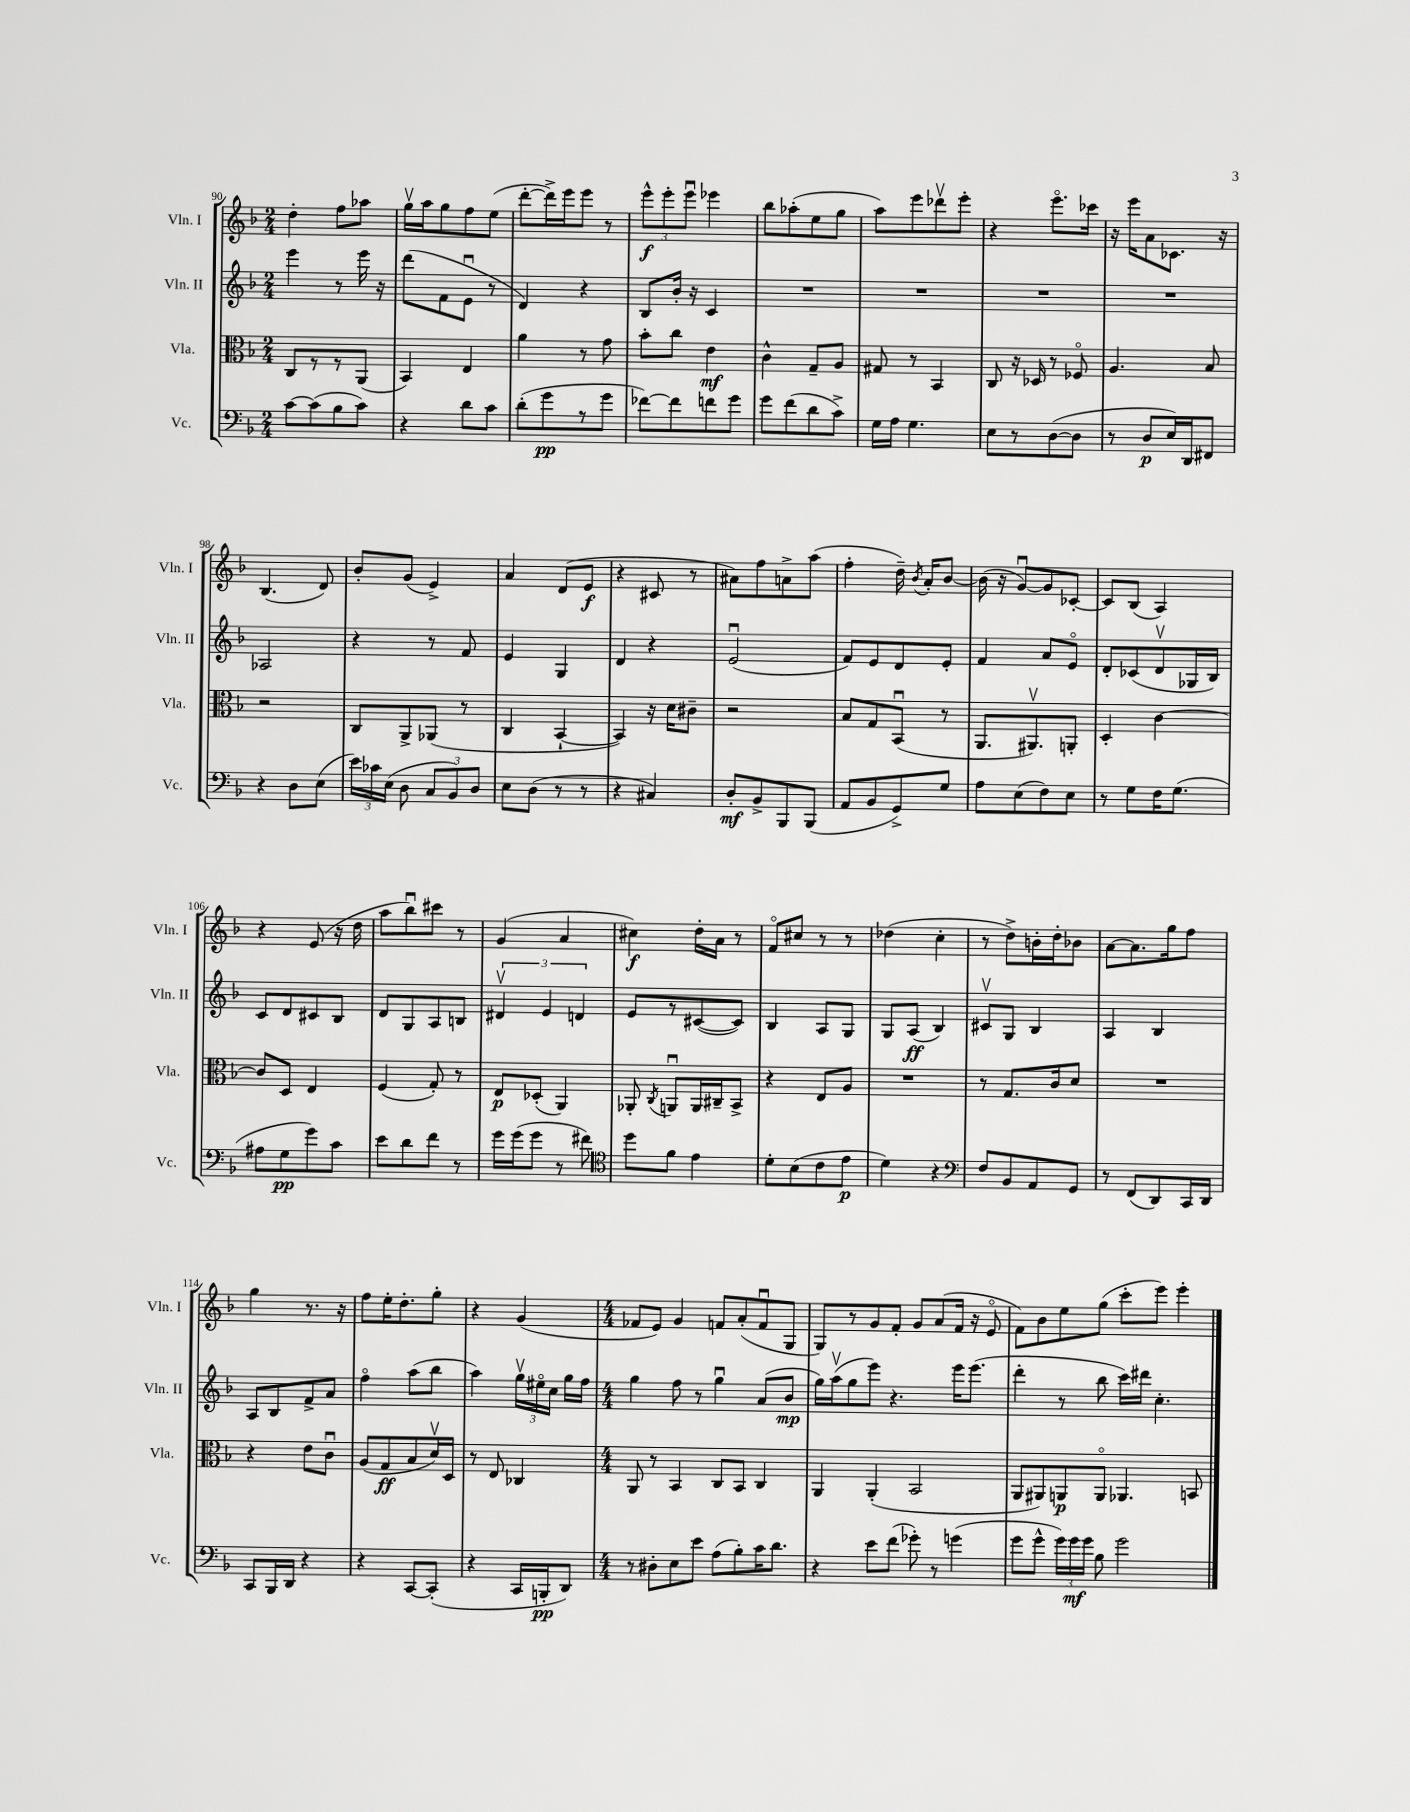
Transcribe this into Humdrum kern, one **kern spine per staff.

**kern	**kern	**kern	**kern
*staff4	*staff3	*staff2	*staff1
*clefF4	*clefC3	*clefG2	*clefG2
*k[b-]	*k[b-]	*k[b-]	*k[b-]
*M2/4	*M2/4	*M2/4	*M2/4
[8c	8C	4eee	4dd'
(8c]	8r	.	.
8B-	8r	8r	8ff
8c)	(8AA	16eee	8aa-
.	.	16r	.
=	=	=	=
4r	4BB-)	(8ddd	16ggv
.	.	.	16aa
.	.	8f	8gg
8d	4E	8eu	8ff
8c	.	8r	(8ee
=	=	=	=
(8d'	4a	4d)	[8ddd'
8g	.	.	16ddd^])
.	.	.	16eee
8r	8r	4r	8eee
8g	8g	.	8r
=	=	=	=
[8f-)	8b-'	8B-	12eee^^
.	.	.	12eee'
8f-]	8cc	16b-'	.
.	.	.	12eeeu
.	.	16r	.
8f	4e	4c	4eee-
8g	.	.	.
=	=	=	=
8g	4c^^	2r	8bb-
(8f	.	.	(8aa-'
8d	8G~	.	8ee
8c^)	8A	.	8gg
=	=	=	=
16G	8G#	2r	8aa)
16A	.	.	.
4.G	8r	.	8eee
.	4BB-	.	8ddd-v
.	.	.	8eee'
=	=	=	=
8E	8C	2r	4r
8r	16r	.	.
.	16D-	.	.
([8D	8r	.	8.eeeo
8D]	8F-o	.	.
.	.	.	16ccc-
=	=	=	=
8r	4.A	2r	16r
.	.	.	16eee
8D	.	.	8a
16E)	.	.	8.c-
16DD	.	.	.
8FF#	8B-	.	.
.	.	.	16r
=	=	=	=
4r	2r	2A-	(4.B-
8D	.	.	.
(8E	.	.	8d)
=	=	=	=
24e)	8C	4r	8b-'
24c-	.	.	.
(24E	.	.	.
8D	8AA^	.	(8g
12C	(8AA-	8r	4e^)
12BB-)	.	.	.
.	8r	8f	.
12D	.	.	.
=	=	=	=
8E	4C	4e	4a
(8D	.	.	.
8r	[4BB-`	4G	(8d
8r	.	.	8e
=	=	=	=
4r	4BB-])	4d	4r
4C#)	16r	4r	8c#
.	16d	.	.
.	8c#~	.	8r
=	=	=	=
8D'	2r	(2eu	8a#)
8BB-^	.	.	8ff
8BBB-	.	.	8a^
(8BBB-	.	.	(8aa
=	=	=	=
8AA	8B-	8f)	4ff'
8BB-	8G	8e	.
8GG^)	(8BB-u	8d	16dd~)
.	.	.	8qb-
.	.	.	16a'
8G	8r	8e'	[8b-
=	=	=	=
8A	8.AA	4f	(16b-]
.	.	.	16r
(8E	.	.	[8gu)
.	8.AA#v)	.	.
8F)	.	8a	8g]
8E	8AA'	8eo	[8c-'
=	=	=	=
8r	4D'	8d'	8c-]
8G	.	(8c-	(8B-
16F	[4c	8dv	4A)
(8.G	.	.	.
.	.	16G-	.
.	.	16B-)	.
=	=	=	=
8A#	8c]	8c	4r
8G	8D	8d	.
8g)	4E	8c#	(8e
8c	.	8B-	16r
.	.	.	16dd
=	=	=	=
8e	(4F	8d	8aa
8d	.	8G	8bb-u)
8f	8G')	8A	8ccc#
8r	8r	8B	8r
=	=	=	=
16g	8E	6d#v	(4g
(16g	.	.	.
8g	(8D-'	.	.
.	.	6e	.
8r	4AA)	.	4a
.	.	6d	.
8f#)	.	.	.
=	=	=	=
*clefC4	*	*	*
8dd	8AA-'	8e	4cc#)
.	8qC	.	.
8f	8AAu	8r	.
4e	16AA	([8c#	16dd'
.	16C#~	.	16a
.	8BB-^	8c#])	8r
=	=	=	=
8d'	4r	4B-	8fo
(8B-	.	.	8cc#
8c	8E	8A	8r
8e	8A	8G	8r
=	=	=	=
4d)	2r	8G	(4dd-
.	.	(8A	.
4r	.	4B-)	4cc'
=	=	=	=
*clefF4	*	*	*
8F	8r	8c#v	8r
8BB-	8.G	8G	8dd^)
8AA	.	4B-	16b'
.	16c	.	16dd'
8GG	8d	.	8b-
=	=	=	=
8r	2r	4A	[8a
(8FF	.	.	8.a]
8DD)	.	4B-	.
.	.	.	16gg
16CC	.	.	8ff
16DD	.	.	.
=	=	=	=
8CC	4r	8A	4gg
16BBB-	.	8B-	.
16DD	.	.	.
4r	8e	8f^	8.r
.	8cu	8a	.
.	.	.	16r
=	=	=	=
4r	(8A	4ffo	8ff
.	8G	.	16ee'
.	.	.	8.dd'
[8CC	8B-	(8aa	.
(8CC']	16dv)	8bb-	8gg'
.	16D	.	.
=	=	=	=
4r	8r	4aa)	4r
.	8E	.	.
16CC	4C-	24ggv	(4g
.	.	24ee#o	.
16BBB'	.	.	.
.	.	24cc	.
8DD)	.	16gg	.
.	.	16ff	.
=	=	=	=
*M4/4	*M4/4	*M4/4	*M4/4
8r	8AA	4gg	8f-
8D#'	8r	.	8e)
8E	4BB-	8ff	4g
8e	.	8r	.
(8A	8C	4ggu	8f
8B-')	8BB-	.	(8a'
16c	4C	(8a	8fu
8.d	.	.	.
.	.	8b-	8G
=	=	=	=
4r	4AA	16gg)	8G)
.	.	(16aav	.
.	.	8gg	8r
8e	(4AA'	8eee)	8g
(8f	.	4.r	8f'
8g-')	2BB-	.	8g
8r	.	.	(8a
(4g	.	16eee	16f
.	.	(8.eee	16r
.	.	.	8eo
=	=	=	=
8g	8AA	4ddd'	8f)
8g^^	8AA#)	.	8b-
24g)	8AA	8r	8ee
24g	.	.	.
24g	.	.	.
8B-	8AAo	8bb-	(8gg
2g	4.AA-	16ccc)	8ccc'
.	.	16ddd#	.
.	.	4.cc'	8eee)
.	.	.	4eee'
.	8BB	.	.
==	==	==	==
*-	*-	*-	*-
